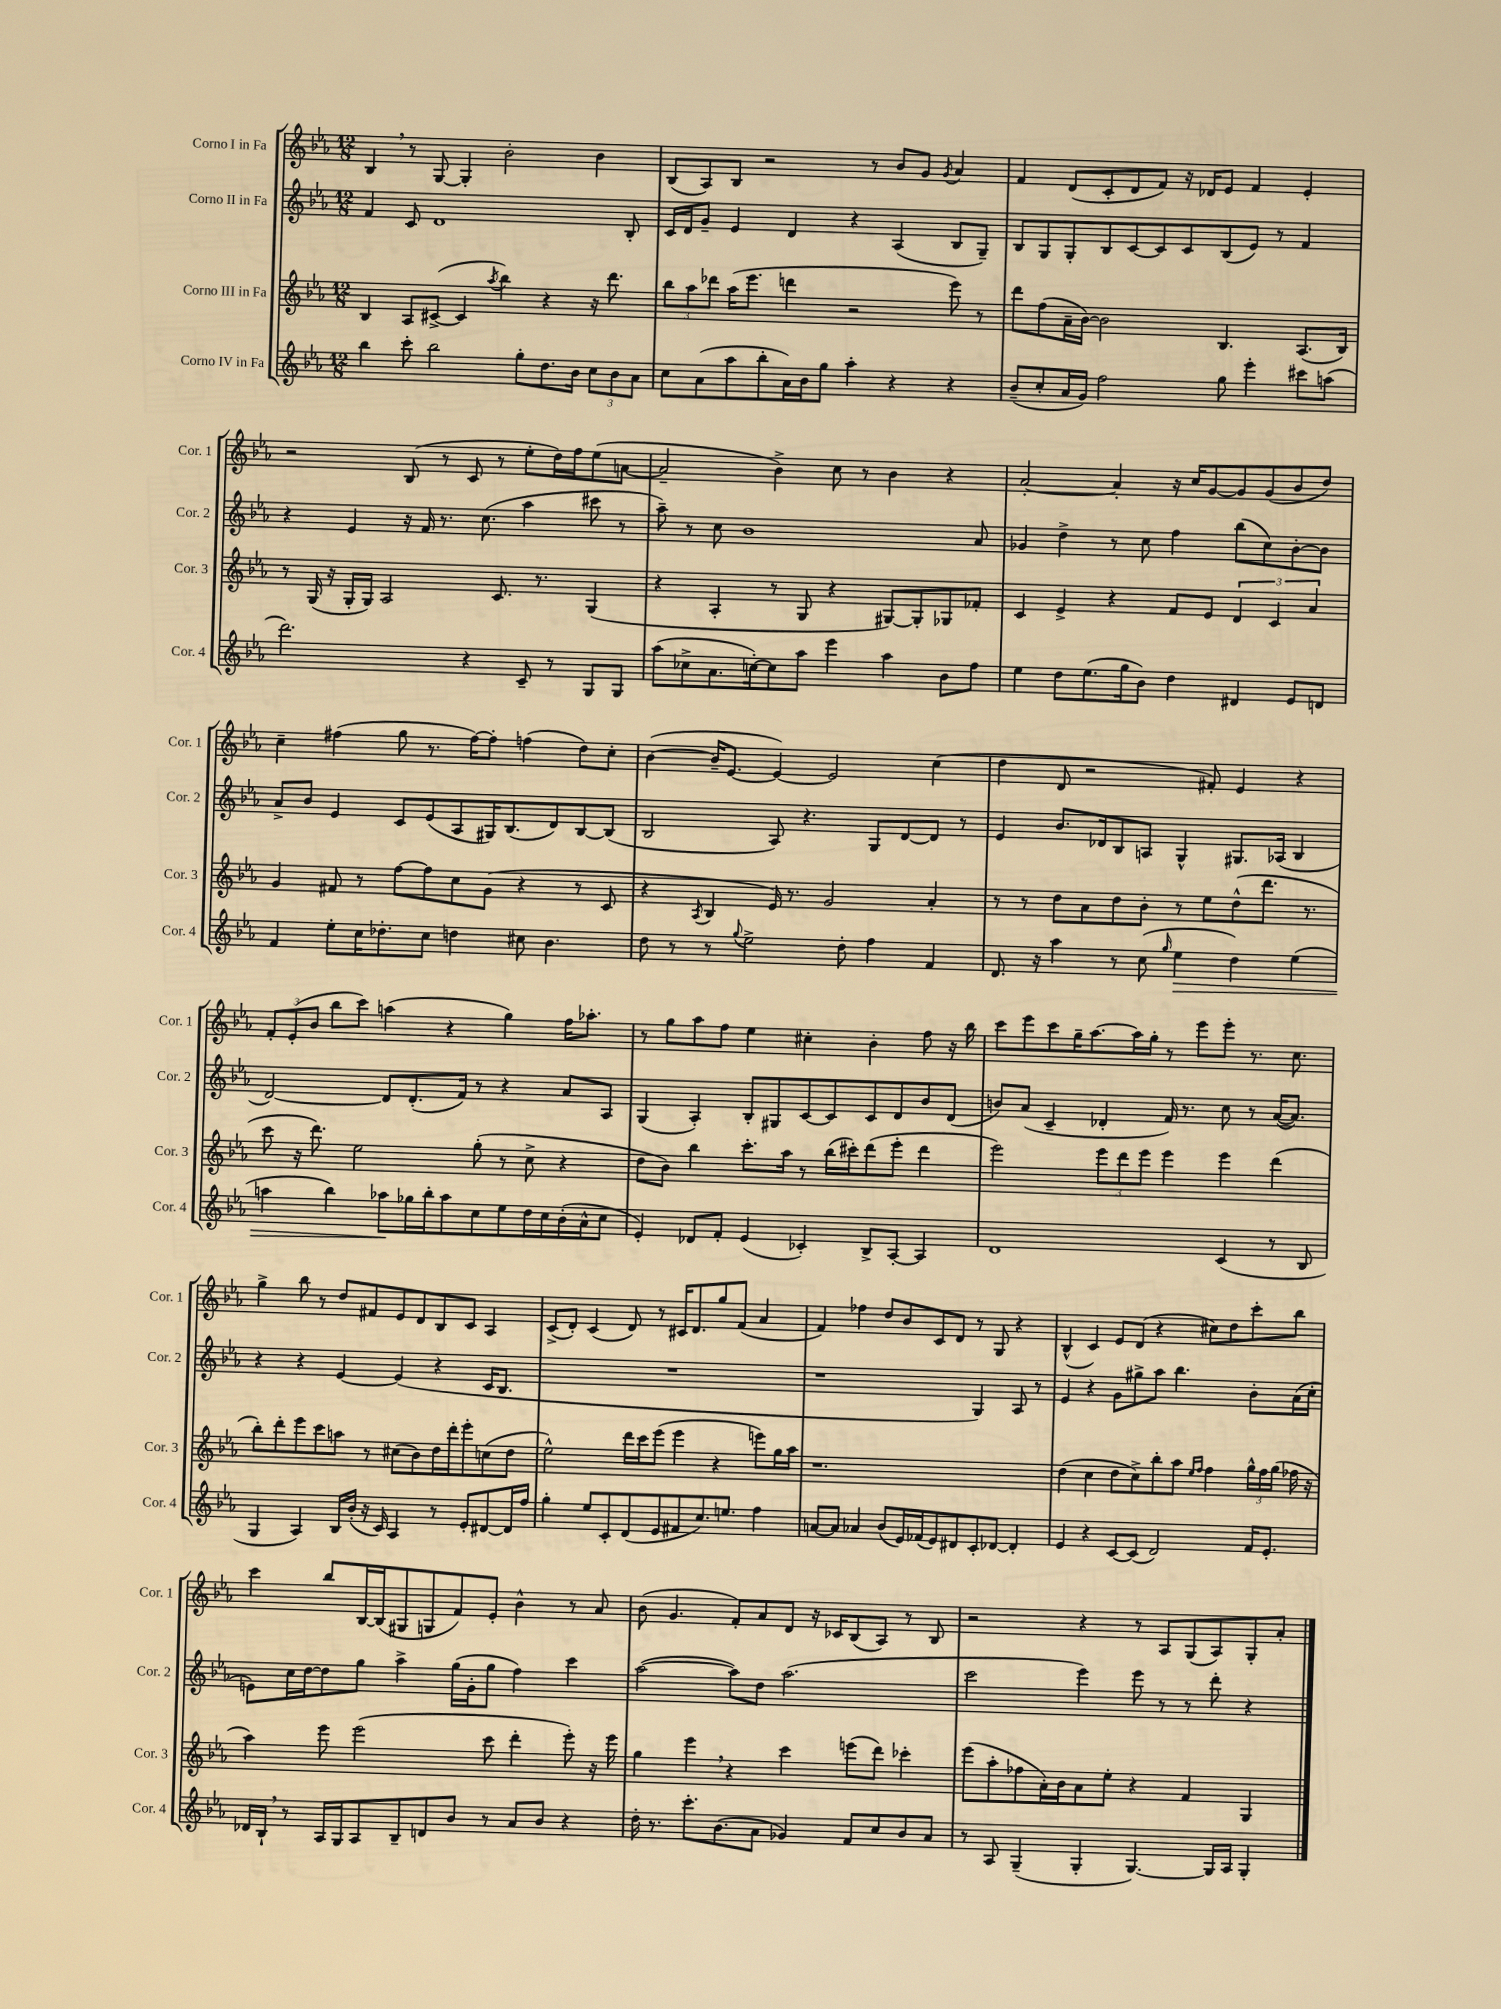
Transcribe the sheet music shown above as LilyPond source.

<<
\new StaffGroup <<
\new Staff = "s0" \with { instrumentName = "Corno I in Fa" shortInstrumentName = "Cor. 1" } {
    \clef treble \key ees \major \numericTimeSignature \time 12/8
    \autoBeamOff bes4 \breathe r8 g8~ g4-. bes'2-. bes'4 |
    bes8[( aes8) bes8] r2 r8 bes'8[ g'8] \acciaccatura { g'8 } aes'4 |
    f'4 d'8[( c'8-. d'8 f'8]) r16 des'16[ ees'8] f'4 ees'4-. |
    r2 bes8( r8 c'8 r8 ees''8[-. d''16) f''16 ees''8( a'8]~ |
    a'2-- bes'4->) c''8 r8 bes'4 r4 |
    aes'2~-. aes'4-. r16 c''16[ g'8~ g'8 g'8( bes'8 d''8]) |
    c''4-- fis''4( g''8 r8. fis''16[~) fis''8]-. f''4( d''8[) c''8]-. |
    bes'4~( bes'16[-- ees'8.]~ ees'4~) ees'2 c''4( |
    d''4 d'8 r2 fis'8-.) ees'4 r4 |
    \tuplet 3/2 { f'8[-. ees'8-.( bes'8] } bes''8[ c'''8]) a''4( r4 g''4) f''16[ aes''8.]-. |
    r8 g''8[ aes''8 f''8] ees''4 cis''4-. bes'4-. f''8 r16 bes''16 |
    c'''8[ ees'''8 c'''8 g''16-- aes''8.~ aes''16 g''16]-. r8 ees'''8[ ees'''8]-. r8. c''8. |
    g''4-> bes''8 r8 d''8[ fis'8 ees'8 d'8 bes8 c'8] aes4 |
    c'8[->( d'8]-.) c'4( d'8) r8 cis'16[ d'8. g''8 f'8]( aes'4 |
    f'4) fes''4 d''8[ bes'8 c'8 d'8] r8 g8 r4 |
    bes4-^( c'4) ees'8[ d'8]( r4 cis''8[) d''8 c'''8-. bes''8] |
    c'''4 bes''8[ bes16~ bes16( gis8 g8 f'8) ees'8]-. bes'4-^ r8 aes'8 |
    bes'8( g'4. f'8[-.) aes'8 d'8] r16 ces'16[ bes8( aes8]) r8 bes8 |
    r2 r4 r8 aes8[ g8( aes8) g8-. aes'8]-. \bar "|." |
}
\new Staff = "s1" \with { instrumentName = "Corno II in Fa" shortInstrumentName = "Cor. 2" } {
    \clef treble \key ees \major \numericTimeSignature \time 12/8
    \autoBeamOff f'4 c'8 d'1 bes8-. |
    c'16[ d'16 g'8]-- ees'4 d'4 r4 aes4( bes8[ g8]--) |
    bes8[ g8 g8-. bes8 c'8~ c'8 c'8 bes8( ees'8]) r8 f'4 |
    r4 ees'4 r16 f'16 r8. c''8.( aes''4 cis'''8 r8 |
    aes''8--) r8 c''8 bes'1 aes'8 |
    ges'4 d''4-> r8 c''8 f''4 bes''8[( c''8) bes'8~-. bes'8] |
    aes'8[-> bes'8] ees'4 c'8[ ees'8( aes8 gis16) bes8.( d'8) bes8~ bes8]( |
    bes2 aes8) r4. g8[ d'8~ d'8] r8 |
    ees'4 bes'8.[ des'16 bes8 a8] g4-^ gis8.[ aes16]( bes4 |
    d'2~) d'8[ d'8.-.( f'16]) r8 r4 aes'8[ aes8] |
    g4( aes4-.) bes8[-. gis8 c'8~ c'8 c'8 d'8 bes'8 d'8]( |
    b'8[) aes'8]( c'4-- des'4-. f'16) r8. c''8 r8 aes'16[~( aes'8.]) |
    r4 r4 ees'4~ ees'4( r4 c'16[ bes8.] |
    R1. |
    r1 g4) aes8 r8 |
    ees'4 r4 g'8[ gis''8-> aes''8] bes''4. bes'8[-. aes'16( c''16]-. |
    e'8[) c''16 d''16~ d''8 g''8] aes''4-> g''16[( g'16-. g''8] f''4) c'''4 |
    aes''2~( aes''8[) d''8] aes''2.( |
    c'''2 ees'''4) ees'''8 r8 r8 d'''8-. r4 \bar "|." |
}
\new Staff = "s2" \with { instrumentName = "Corno III in Fa" shortInstrumentName = "Cor. 3" } {
    \clef treble \key ees \major \numericTimeSignature \time 12/8
    \autoBeamOff bes4 aes8[ cis'8]~->( cis'4 \acciaccatura { aes''8 } bes''4) r4 r16 d'''8. |
    \tuplet 3/2 { bes''8[ aes''8 des'''8] } aes''16[( ees'''8.] d'''4 r2 ees'''8) r8 |
    d'''8[ f''8( aes'16-- bes'16]~) bes'2 bes4. aes8.[( bes16]) |
    r8 g16( r16 g16[-. g16]) aes2 c'8. r8. g4( |
    r4 aes4-. r8 g8 r4 gis8[~) gis8-. ges8 fes'8]-. |
    c'4 ees'4-> r4 f'8[ ees'8] \tuplet 3/2 { d'4 c'4 aes'4 } |
    g'4 fis'8 r8 f''8[~ f''8 c''8 g'8]( r4 r8 c'8 |
    r4 \acciaccatura { aes8 } bes4 ees'16) r8. g'2 aes'4-. |
    r8 r8 d''8[ aes'8 d''8 bes'8]-. r8 ees''8[ d''8-^( d'''8.] r8. |
    c'''8 r16 d'''8.) ees''2 g''8-.( r8 c''8-> r4 |
    d''8[ bes'8]) bes''4 c'''8.[-. aes''16] r8 bes''16[( cis'''16-.) d'''8( ees'''8]-. d'''4 |
    ees'''2) \tuplet 3/2 { ees'''8[ d'''8 ees'''8] } ees'''4 ees'''4 d'''4( |
    bes''8[-.) d'''8-. ees'''8 c'''8 a''8] r8 cis''8[( bes'8) d''16 d'''16-. ees'''8-. c''8( d''8] |
    ees''2-^) d'''16[ c'''16 ees'''8]( ees'''4 r4 e'''8[) g''16 aes''16] |
    r1. |
    d''4( c''4 d''8[ c''8->) bes''8-. aes''8] \grace { ees''16[ f''16] } f''4 \tuplet 3/2 { g''16[-^ f''16 g''16]( } fes''16 r16 |
    aes''4) ees'''8 ees'''2( c'''8 d'''4-. ees'''8-.) r16 ees'''16 |
    g''4 ees'''4 \breathe r4 c'''4 e'''8[( d'''8]) ces'''4-. |
    ees'''8[( aes''8-. fes''8 aes'16-.) bes'16 aes'8 ees''8]-. r4 f'4 g4 \bar "|." |
}
\new Staff = "s3" \with { instrumentName = "Corno IV in Fa" shortInstrumentName = "Cor. 4" } {
    \clef treble \key ees \major \numericTimeSignature \time 12/8
    \autoBeamOff bes''4 c'''8-. bes''2 g''8[-. d''8. bes'16] \tuplet 3/2 { c''8[ bes'8 aes'8] } |
    c''8[ aes'8( aes''8 bes''8-. aes'16) bes'16 g''8] aes''4-. r4 r4 |
    bes'8[--( c''8-. aes'16 g'16]) f''2 g''8 ees'''4-. cis'''8[ a''8]( |
    d'''2.) r4 c'8-- r8 g8[ g8] |
    aes''8[( ces''8-> aes'8. c''16~-.) c''8 aes''8] ees'''4 aes''4 bes'8[ f''8] |
    ees''4 d''8[ ees''8.( g''16 bes'8]) d''4 dis'4 ees'8[ d'8] |
    f'4 ees''8[-. c''16 des''8.-. c''8] d''4 cis''8 bes'4. |
    d''8 r8 r8 \appoggiatura { g''8 } ees''2-> d''8-. f''4 f'4 |
    d'8. r16 aes''4 r8 c''8( \grace { g''16 } ees''4\> d''4) ees''4( |
    a''4 bes''4) aes''8[\! ges''16 bes''16-. aes''8 c''8 ees''8 d''16 c''16 bes'16-.( aes'16-^ c''8] |
    ees'4-.) des'8[ f'8]-. ees'4( ces'4-.) bes8[-> aes8]~-. aes4 |
    d'1 c'4( r8 bes8 |
    g4 aes4) bes16[ bes'16]-.( r16 c'16) aes4 r8 ees'8[-. dis'8~ dis'16 f''16] |
    g''4-. ees''8[ c'8-. d'8( ees'8 fis'8 c''8.) e''8.] f''4 |
    a'8[~ a'8] aes'4 bes'8[( ees'16) fes'16( ees'8) dis'8 c'8-. des'8]~ des'4-. |
    ees'4 r4 c'8[~ c'8]( d'2) f'16[ ees'8.]-. |
    des'16[ bes16]-! \breathe r8 aes16[ g16 aes8 bes8-- d'8 bes'8] r8 aes'8[ bes'8] r4 |
    d''16-. r8. c'''8.[-. bes'8.( aes'8] ges'4) f'8[ c''8 bes'8 aes'8] |
    r8 aes8 g4--( g4-. g4.~) g16[ aes16] g4-. \bar "|." |
}
>>
>>
\layout { \context { \Score \remove "Bar_number_engraver" } }
